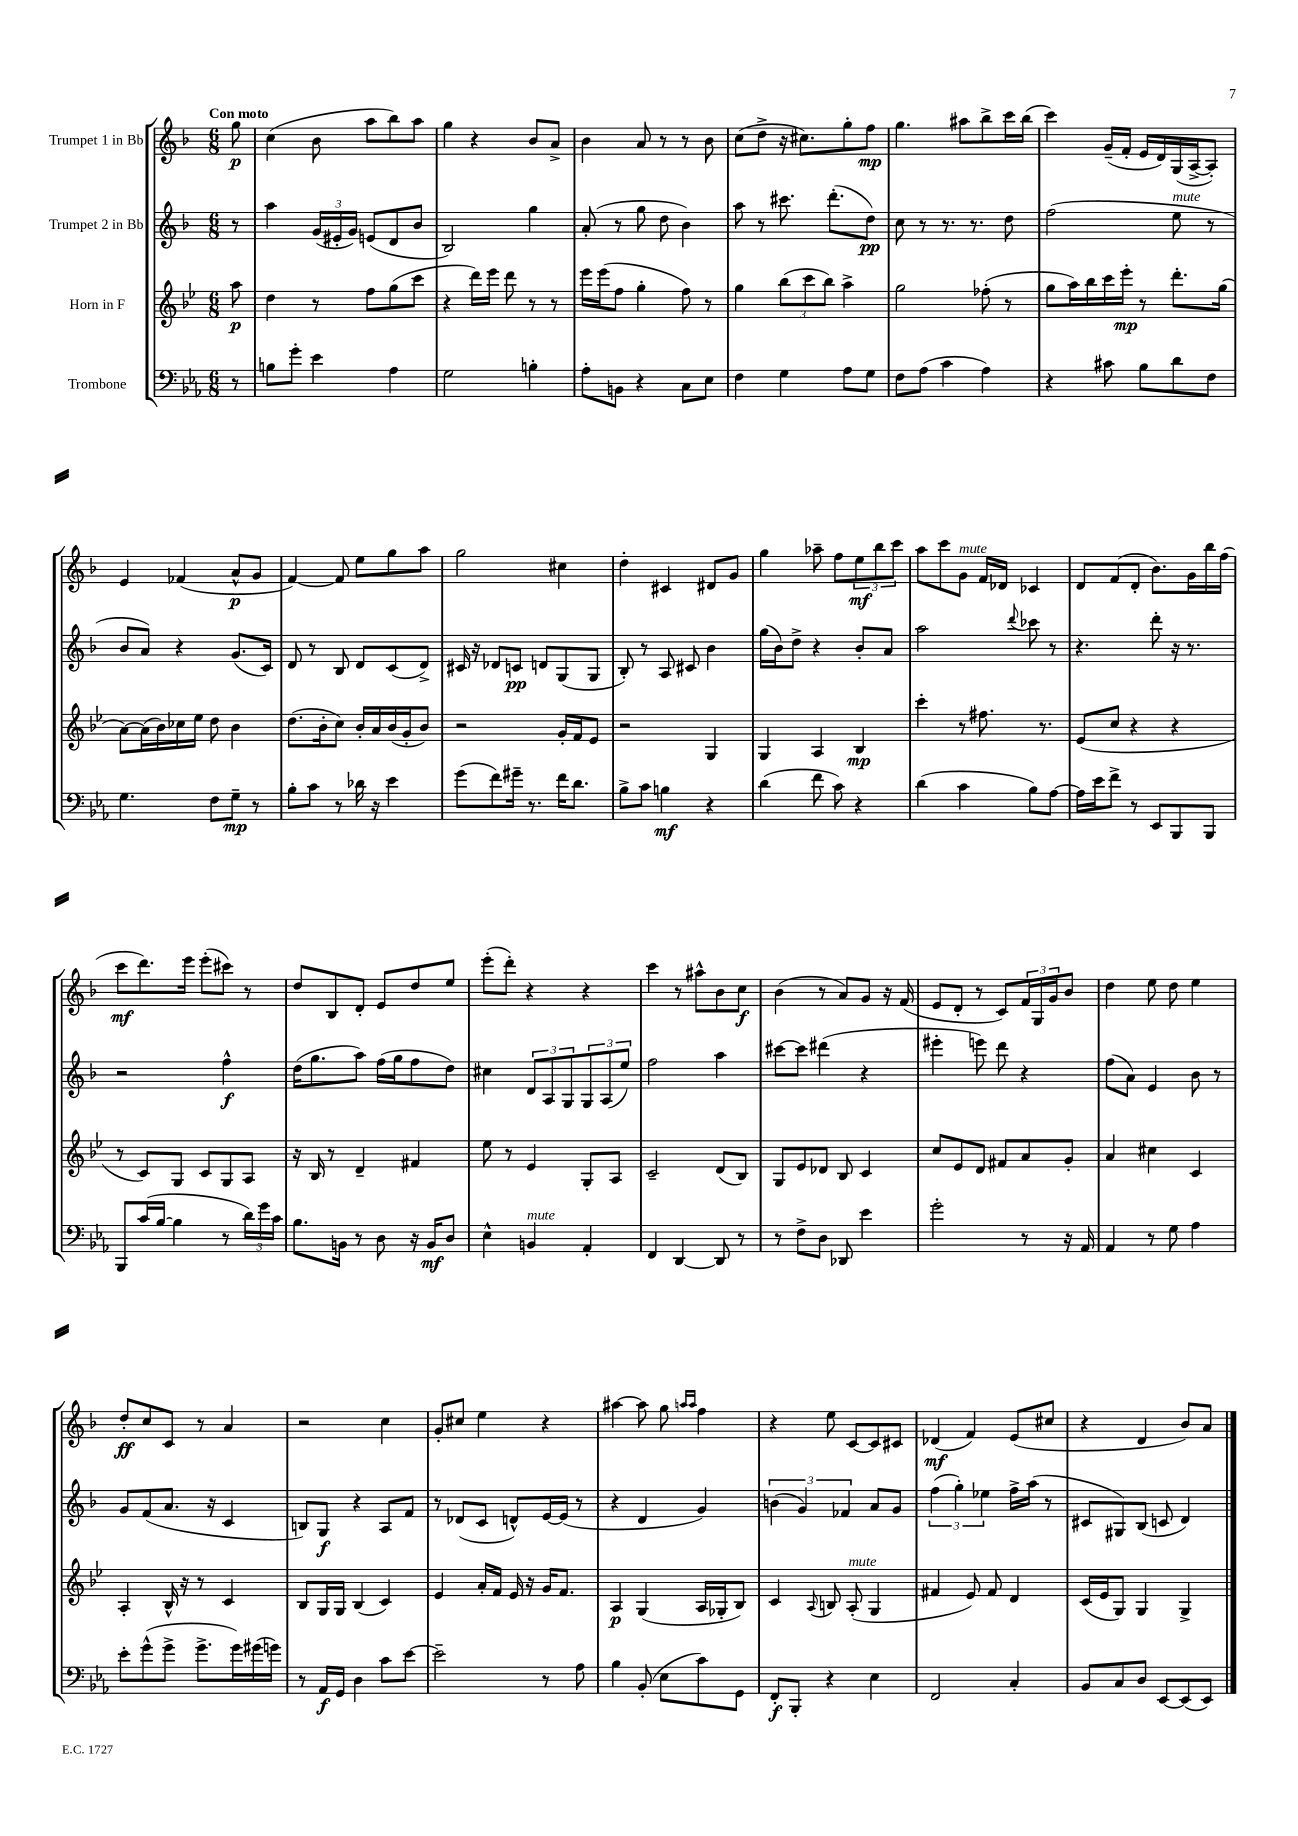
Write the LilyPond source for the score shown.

<<
\new StaffGroup <<
\new Staff = "s0" \with { instrumentName = "Trumpet 1 in Bb" } {
    \clef treble \key f \major \numericTimeSignature \time 6/8 \partial 8 \tempo "Con moto"
    g''8\p |
    c''4( bes'8 a''8 bes''8) a''8 |
    g''4 r4 bes'8 a'8-> |
    bes'4 a'8 r8 r8 bes'8 |
    c''8( d''8-> r16 cis''8.) g''8-. f''8\mp |
    g''4. ais''8 bes''8-> c'''16 bes''16( |
    c'''4) g'16--( f'16-. e'16 d'16) g16( a16~-> a8-.) |
    e'4 fes'4( a'8-^\p g'8 |
    f'4~) f'8 e''8 g''8 a''8 |
    g''2 cis''4 |
    d''4-. cis'4 dis'8 g'8 |
    g''4 aes''8-- f''8 \tuplet 3/2 { e''8\mf bes''8 c'''8 } |
    a''8 c'''8 g'8^\markup { \italic "mute" } f'16 des'16 ces'4 |
    d'8 f'8( d'8-. bes'8.) g'16 bes''16 f''16( |
    c'''8\mf d'''8.) e'''16 e'''8-.( cis'''8) r8 |
    d''8 bes8 d'8-. e'8 d''8 e''8 |
    e'''8-.( d'''8-.) r4 r4 |
    c'''4 r8 ais''8-^ bes'8 c''8\f |
    bes'4( r8 a'8) g'8 r16 f'16( |
    e'8 d'8-. r8 c'8) \tuplet 3/2 { f'16 g16 g'16 } bes'8 |
    d''4 e''8 d''8 e''4 |
    d''8-.\ff c''8 c'8 r8 a'4 |
    r2 c''4 |
    g'8-. cis''8 e''4 r4 |
    ais''4~ ais''8 g''8 \grace { a''16 a''16 } f''4 |
    r4 e''8 c'8~ c'8 cis'8 |
    des'4\mf( f'4) e'8( cis''8 |
    r4 d'4 bes'8) a'8 \bar "|." |
}
\new Staff = "s1" \with { instrumentName = "Trumpet 2 in Bb" } {
    \clef treble \key f \major \numericTimeSignature \time 6/8 \partial 8
    r8 |
    a''4 \tuplet 3/2 { g'16( eis'16-. g'16) } e'8( d'8 bes'8 |
    bes2) g''4 |
    a'8-.( r8 g''8 d''8 bes'4) |
    a''8 r8 cis'''8. d'''8.-.( d''8\pp) |
    c''8 r8 r8. r8. d''8 |
    f''2( e''8^\markup { \italic "mute" } r8 |
    bes'8 a'8) r4 g'8.( c'16) |
    d'8 r8 bes8 d'8 c'8( d'8->) |
    cis'16 r16 des'8 c'8\pp d'8 g8( g8 |
    bes8-.) r8 a8 cis'8 bes'4 |
    g''16( bes'16) d''8-> r4 bes'8-. a'8 |
    a''2 \appoggiatura { d'''8 } ces'''8 r8 |
    r4. d'''8-. r16 r8. |
    r2 f''4-^\f |
    d''16( g''8. a''8) f''16( g''16 f''8 d''8) |
    cis''4 \tuplet 3/2 { d'8 a8 g8 } \tuplet 3/2 { g8 a8( e''8) } |
    f''2 a''4 |
    cis'''8~ cis'''8 dis'''4( r4 |
    eis'''4-. e'''8) d'''8 r4 |
    f''8( a'8) e'4 bes'8 r8 |
    g'8 f'8( a'8. r16 c'4 |
    b8) g8\f r4 a8 f'8 |
    r8 des'8( c'8 d'8-^) e'16~ e'16( r8 |
    r4 d'4 g'4) |
    \tuplet 3/2 { b'4( g'4) fes'4 } a'8 g'8 |
    \tuplet 3/2 { f''4( g''4-.) ees''4 } f''16-> a''16( r8 |
    cis'8 gis8) bes8( c'8 d'4) \bar "|." |
}
\new Staff = "s2" \with { instrumentName = "Horn in F" } {
    \clef treble \key bes \major \numericTimeSignature \time 6/8 \partial 8
    a''8\p |
    d''4 r8 f''8 g''8( c'''8 |
    r4 d'''16) ees'''16 d'''8 r8 r8 |
    ees'''16 ees'''16( f''8 g''4-. f''8) r8 |
    g''4 \tuplet 3/2 { bes''8( c'''8 bes''8) } a''4-> |
    g''2 fes''8-.( r8 |
    g''8 a''16) bes''16 c'''16 ees'''16-.\mp r8 d'''8.-. g''16( |
    a'8~) a'16( bes'16) ces''16 ees''16 d''8 bes'4 |
    d''8.( bes'16-. c''8) bes'16-. a'16 bes'16( g'16-. bes'8) |
    r2 g'16-. f'16 ees'8 |
    r2 g4 |
    g4 a4 bes4\mp |
    c'''4-. r8 fis''8. r8. |
    ees'8( c''8 r4 r4 |
    r8 c'8) g8 c'8 g8 a8 |
    r16 bes16 r8 d'4-- fis'4 |
    ees''8 r8 ees'4 g8-. a8 |
    c'2-- d'8( bes8) |
    g8 ees'8 des'8 bes8 c'4 |
    c''8 ees'8 d'8 fis'8 a'8 g'8-. |
    a'4 cis''4 c'4 |
    a4-. bes16-^ r16 r8 c'4 |
    bes8 g16 g16 bes4( c'4) |
    ees'4 a'16-. f'16 ees'16 r16 g'16 f'8. |
    a4\p g4( a16 ges16-. bes8) |
    c'4 \appoggiatura { a8 } b8 a8-.^\markup { \italic "mute" }( g4 |
    fis'4 ees'8) fis'8 d'4 |
    c'16( ees'16 g8) g4 g4-> \bar "|." |
}
\new Staff = "s3" \with { instrumentName = "Trombone" } {
    \clef bass \key ees \major \numericTimeSignature \time 6/8 \partial 8
    r8 |
    b8 g'8-. ees'4 aes4 |
    g2 b4-. |
    aes8-. b,8 r4 c8 ees8 |
    f4 g4 aes8 g8 |
    f8 aes8( c'4 aes4) |
    r4 cis'8 bes8 d'8 f8 |
    g4. f8 g8--\mp r8 |
    bes8-. c'8 r8 des'16 r16 ees'4 |
    g'8( f'8) gis'16-- r8. f'16 d'8. |
    bes8-> c'8 b4\mf r4 |
    d'4( f'8 c'8) r4 |
    d'4( c'4 bes8) aes8~ |
    aes16 ees'16 f'8-> r8 ees,8 bes,,8 bes,,8 |
    bes,,8 c'16( bes16~ bes4 r8 \tuplet 3/2 { d'16) g'16 c'16 } |
    bes8. b,16 r8 d8 r16 b,16\mf d8 |
    ees4-^ b,4^\markup { \italic "mute" } aes,4-. |
    f,4 d,4~ d,8 r8 |
    r8 f8-> d8 des,8 ees'4 |
    g'2-. r8 r16 aes,16 |
    aes,4 r8 g8 aes4 |
    ees'8-. g'8-^( g'8-> g'8.-> g'16) gis'16( g'16) |
    r8 aes,16\f g,16 d4 c'8 ees'8~ |
    ees'2-- r8 aes8 |
    bes4 bes,8-.( ees8 c'8) g,8 |
    f,8-.\f bes,,8-. r4 ees4 |
    f,2 c4-. |
    bes,8 c8 d8 ees,8~ ees,8( ees,8) \bar "|." |
}
>>
>>
\layout { \context { \Score \remove "Bar_number_engraver" } }
